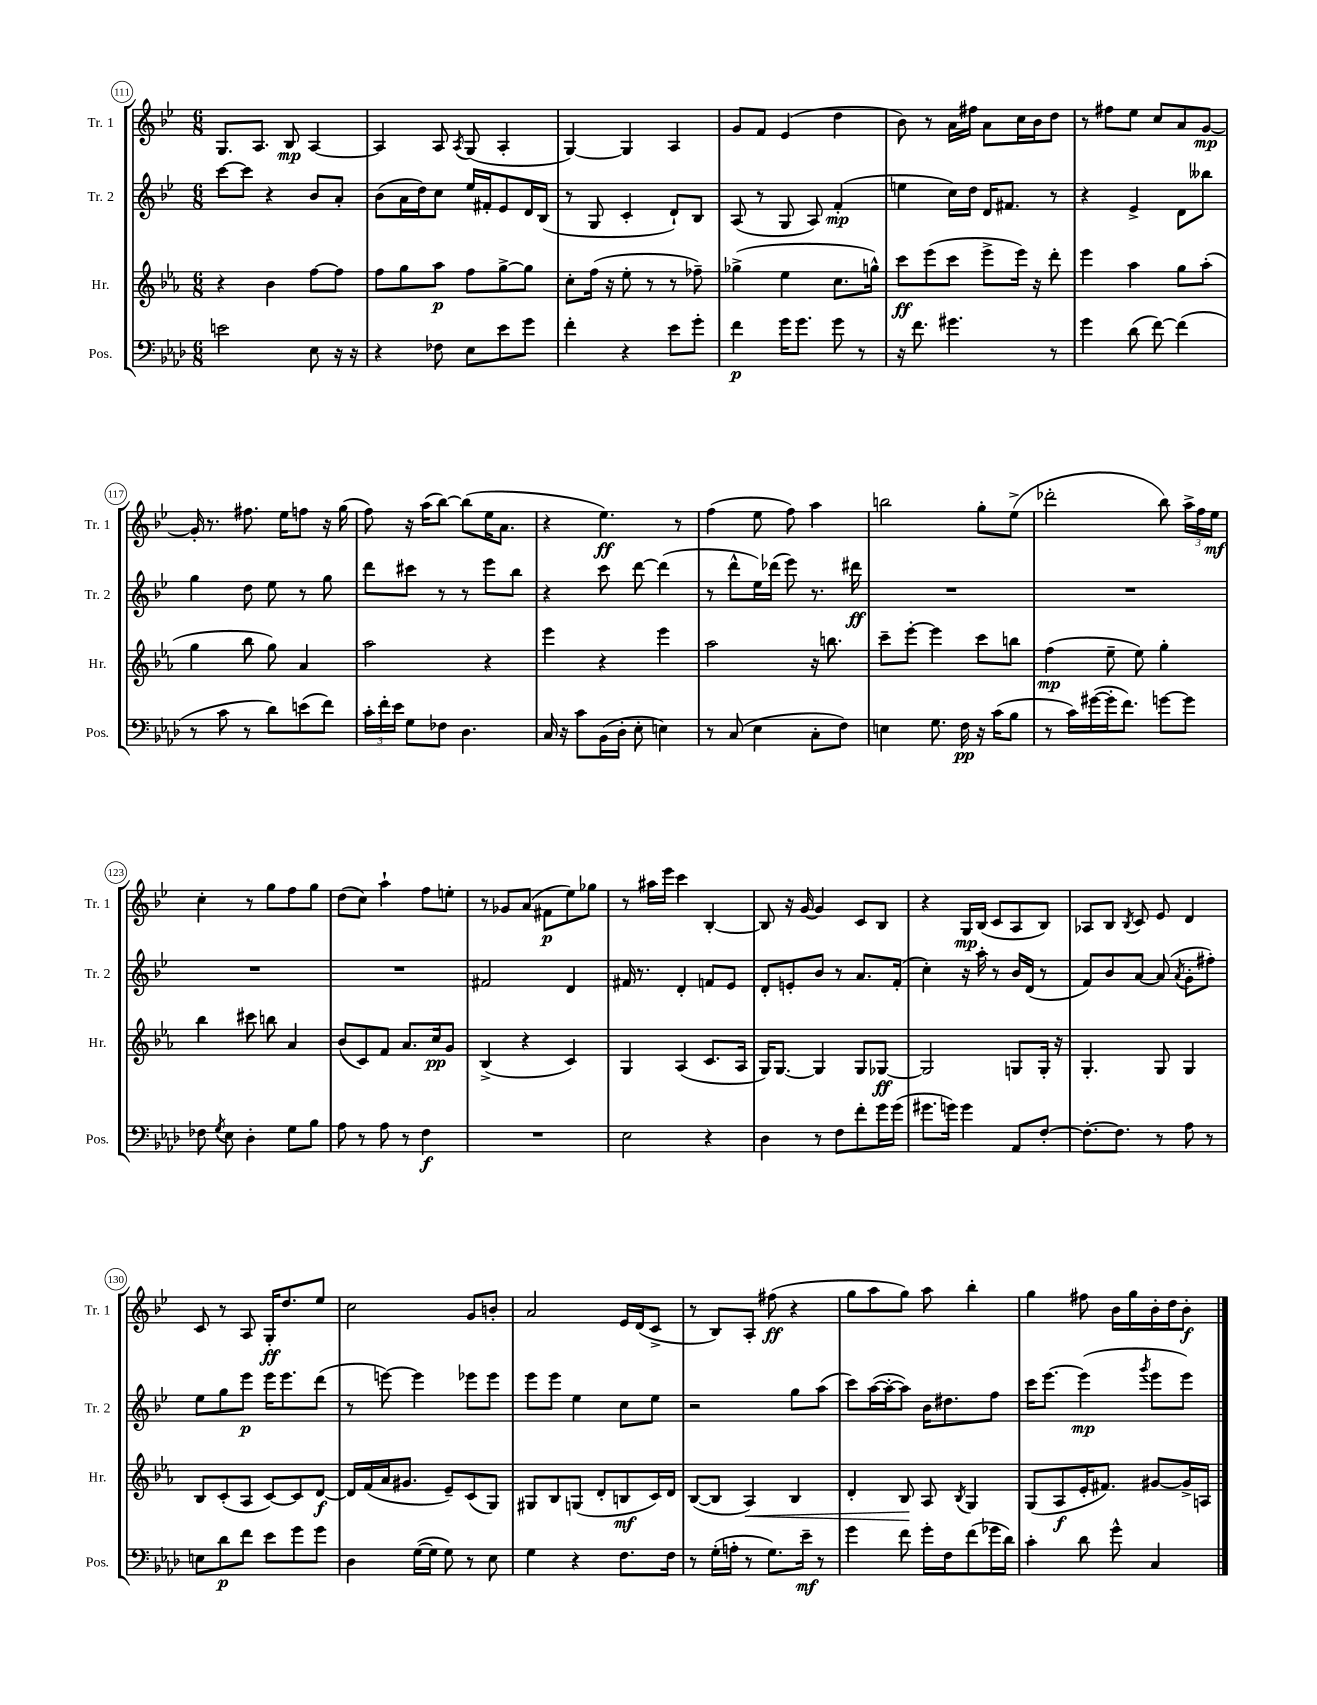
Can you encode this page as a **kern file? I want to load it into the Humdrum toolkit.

**kern	**dynam	**kern	**dynam	**kern	**dynam	**kern	**dynam
*part4	*part4	*part3	*part3	*part2	*part2	*part1	*part1
*staff4	*staff4	*staff3	*staff3	*staff2	*staff2	*staff1	*staff1
*I"Pos.	*	*I"Hr.	*	*I"Tr. 2	*	*I"Tr. 1	*
*I'Pos.	*	*I'Hr.	*	*I'Tr. 2	*	*I'Tr. 1	*
*clefF4	*	*clefG2	*	*clefG2	*	*clefG2	*
*k[b-e-a-d-]	*	*k[b-e-a-]	*	*k[b-e-]	*	*k[b-e-]	*
*M6/8	*	*M6/8	*	*M6/8	*	*M6/8	*
=111	=111	=111	=111	=111	=111	=111	=111
2en\	.	4r	.	[8ccc\L	.	8.G/L	.
.	.	.	.	8ccc\J]	.	.	.
.	.	.	.	.	.	8.A/J	.
.	.	4b-\	.	4r	.	.	.
.	.	.	.	.	.	8B-/	mp
8E-\	.	[8ff\L	.	8b-/L	.	[4A/	.
16r	.	8ff\J]	.	8a'/J	.	.	.
16r	.	.	.	.	.	.	.
=112	=112	=112	=112	=112	=112	=112	=112
4r	.	8ff\L	.	(8b-\L	.	4A/]	.
.	.	8gg\	.	16a\L	.	.	.
.	.	.	.	16dd\J)	.	.	.
8F-X\	.	8aa-\J	p	8cc\J	.	8A/	.
.	.	.	.	.	.	8qA/	.
8E-\L	.	8ff\L	.	16ee-/LL	.	(8G/	.
.	.	.	.	16f#X'/J	.	.	.
8e-\	.	[8gg^\	.	8e-/	.	4A'/	.
8g\J	.	8gg\J]	.	16d/L	.	.	.
.	.	.	.	(16B-/JJ	.	.	.
=113	=113	=113	=113	=113	=113	=113	=113
4f'\	.	8cc'\L	.	8r	.	[4G/)	.
.	.	(16ff\Jk	.	8G/	.	.	.
.	.	16r	.	.	.	.	.
4r	.	8ee-'\	.	4c'/	.	4G/]	.
.	.	8r	.	.	.	.	.
8e-\L	.	8r	.	8d`/L)	.	4A/	.
8g'\J	.	8ff-X~\)	.	8B-/J	.	.	.
=114	=114	=114	=114	=114	=114	=114	=114
4f\	p	(4gg-X^\	.	(8A/	.	8g/L	.
.	.	.	.	8r	.	8f/J	.
16g\KL	.	4ee-\	.	8G/	.	(4e-/	.
8.g\J	.	.	.	.	.	.	.
.	.	.	.	8A/)	.	.	.
8g\	.	8.cc\L	.	(4f'/	mp	4dd\	.
8r	.	.	.	.	.	.	.
.	.	16ggn^^\Jk)	.	.	.	.	.
=115	=115	=115	=115	=115	=115	=115	=115
16r	.	8ccc\L	ff	4een\	.	8b-\)	.
8.f\	.	.	.	.	.	.	.
.	.	(8eee-\	.	.	.	8r	.
4.g#X\	.	8ccc\J	.	16cc\LL)	.	16a\LL	.
.	.	.	.	16dd\JJ	.	16ff#X\JJ	.
.	.	8eee-^\L	.	16d/KL	.	8a\L	.
.	.	.	.	8.f#X/J	.	.	.
.	.	16eee-\Jk)	.	.	.	16cc\L	.
.	.	16r	.	.	.	16b-\J	.
8r	.	8ddd'\	.	8r	.	8dd\J	.
=116	=116	=116	=116	=116	=116	=116	=116
4g\	.	4eee-\	.	4r	.	8r	.
.	.	.	.	.	.	8ff#X\L	.
(8d-\	.	4aa-\	.	4e-^/	.	8ee-\J	.
[8f\)	.	.	.	.	.	8cc/L	.
(4f\]	.	8gg\L	.	8d\L	.	8a/	.
.	.	(8aa-'\J	.	8bb--X\J	.	[8g/J	mp
!!LO:LB:g=z
=117	=117	=117	=117	=117	=117	=117	=117
8r	.	4gg\	.	4gg\	.	16g'/]	.
.	.	.	.	.	.	8.r	.
8c\	.	.	.	.	.	.	.
8r	.	8bb-\	.	8dd\	.	8.ff#X\	.
8d-\L)	.	8gg\)	.	8ee-\	.	.	.
.	.	.	.	.	.	16ee-\KL	.
(8en\	.	4a-/	.	8r	.	8ffn\J	.
8f\J)	.	.	.	8gg\	.	16r	.
.	.	.	.	.	.	(16gg\	.
=118	=118	=118	=118	=118	=118	=118	=118
24c'\LL	.	2aa-\	.	8ddd\L	.	8ff\)	.
24f'\	.	.	.	.	.	.	.
24e-\JJ	.	.	.	.	.	.	.
8G\L	.	.	.	8ccc#X\J	.	16r	.
.	.	.	.	.	.	(16aa\KL	.
8F-X\J	.	.	.	8r	.	[8bb-\J)	.
4.D-\	.	.	.	8r	.	(8bb-\L]	.
.	.	4r	.	8eee-\L	.	16ee-\K	.
.	.	.	.	.	.	8.a\J	.
.	.	.	.	8bb-\J	.	.	.
=119	=119	=119	=119	=119	=119	=119	=119
16C/	.	4eee-\	.	4r	.	4r	.
16r	.	.	.	.	.	.	.
8c\L	.	.	.	.	.	.	.
(16BB-\L	.	4r	.	8ccc\	.	4.ee-\)	ff
16D-'\JJ	.	.	.	.	.	.	.
8E-'\	.	.	.	[8ddd\	.	.	.
4En\)	.	4eee-\	.	(4ddd\]	.	.	.
.	.	.	.	.	.	8r	.
=120	=120	=120	=120	=120	=120	=120	=120
8r	.	2aa-\	.	8r	.	(4ff\	.
(8C/	.	.	.	8ddd^^\L	.	.	.
4E-\	.	.	.	16ee-\L)	.	8ee-\	.
.	.	.	.	(16ddd-X\JJ	.	.	.
.	.	.	.	8eee-\)	.	8ff\)	.
8C'\L	.	16r	.	8.r	.	4aa\	.
.	.	8.bbn\	.	.	.	.	.
8F\J)	.	.	.	.	.	.	.
.	.	.	.	16ddd#X\	ff	.	.
=121	=121	=121	=121	=121	=121	=121	=121
4En\	.	8ccc~\L	.	2.r	.	2bbn\	.
.	.	[8eee-'\J	.	.	.	.	.
8.G\	.	4eee-\]	.	.	.	.	.
16F\	pp	.	.	.	.	.	.
16r	.	8ccc\L	.	.	.	8gg'\L	.
(16c\KL	.	.	.	.	.	.	.
8B-\J	.	8bbn\J	.	.	.	(8ee-^\J	.
=122	=122	=122	=122	=122	=122	=122	=122
8r	.	(4ff\	mp	2.r	.	2ddd-X'\	.
16c\LL)	.	.	.	.	.	.	.
([16g#X\	.	.	.	.	.	.	.
16g#'\J]	.	8ee-~\	.	.	.	.	.
8.f\J)	.	.	.	.	.	.	.
.	.	8ee-\)	.	.	.	.	.
[8gn\L	.	4gg'\	.	.	.	8bb-\)	.
8g\J]	.	.	.	.	.	24aa^\LL	.
.	.	.	.	.	.	24ff\	.
.	.	.	.	.	.	24ee-\JJ	mf
!!LO:LB:g=z
=123	=123	=123	=123	=123	=123	=123	=123
8F-X\	.	4bb-\	.	2.r	.	4cc'\	.
8qG/	.	.	.	.	.	.	.
8E-\	.	.	.	.	.	.	.
4D-'\	.	8ccc#X\	.	.	.	8r	.
.	.	8bbn\	.	.	.	8gg\L	.
8G\L	.	4a-/	.	.	.	8ff\	.
8B-\J	.	.	.	.	.	8gg\J	.
=124	=124	=124	=124	=124	=124	=124	=124
8A-\	.	(8b-/L	.	2.r	.	(8dd\L	.
8r	.	8c/)	.	.	.	8cc\J)	.
8A-\	.	8f/J	.	.	.	4aa`\	.
8r	.	8.a-/L	.	.	.	.	.
4F\	f	.	.	.	.	8ff\L	.
.	.	16cc/k	pp	.	.	.	.
.	.	8g/J	.	.	.	8een'\J	.
=125	=125	=125	=125	=125	=125	=125	=125
2.r	.	(4B-^/	.	2f#X/	.	8r	.
.	.	.	.	.	.	8g-X/L	.
.	.	4r	.	.	.	(8a/J	.
.	.	.	.	.	.	8f#X\L	p
.	.	4c/)	.	4d/	.	8ee-\)	.
.	.	.	.	.	.	8gg-X\J	.
=126	=126	=126	=126	=126	=126	=126	=126
2E-\	.	4G/	.	16f#X/	.	8r	.
.	.	.	.	8.r	.	.	.
.	.	.	.	.	.	16aa#X\LL	.
.	.	.	.	.	.	16eee-\JJ	.
.	.	(4A-/	.	4d'/	.	4ccc\	.
4r	.	8.c/L	.	8fn/L	.	[4B-'/	.
.	.	.	.	8e-/J	.	.	.
.	.	16A-/Jk	.	.	.	.	.
=127	=127	=127	=127	=127	=127	=127	=127
4D-\	.	16G/KL)	.	8d'/L	.	8B-/]	.
.	.	[8.G/J	.	.	.	.	.
.	.	.	.	8en'/	.	16r	.
.	.	.	.	.	.	[16g/	.
8r	.	4G/]	.	8b-/J	.	4g/]	.
8F\L	.	.	.	8r	.	.	.
8f'\	.	8G/L	.	8.a/L	.	8c/L	.
16g\L	.	[8G-X/J	ff	.	.	8B-/J	.
(16g\JJ	.	.	.	(16f'/Jk	.	.	.
=128	=128	=128	=128	=128	=128	=128	=128
8.g#X\L	.	2G-/]	.	4cc'\)	.	4r	.
16gn\Jk)	.	.	.	.	.	.	.
4g\	.	.	.	16r	.	16G/LL	mp
.	.	.	.	16aa'\	.	(16B-/JJ	.
.	.	.	.	8r	.	8c/L	.
8AA-/L	.	8Gn/L	.	16b-/LL	.	8A/	.
.	.	.	.	(16d/JJ	.	.	.
[8F'/J	.	16G'/Jk	.	8r	.	8B-/J)	.
.	.	16r	.	.	.	.	.
=129	=129	=129	=129	=129	=129	=129	=129
8.F'\L_	.	4.G'/	.	8f/L)	.	8A-X/L	.
.	.	.	.	8b-/	.	8B-/J	.
8.F\J]	.	.	.	.	.	.	.
.	.	.	.	.	.	8qB-/	.
.	.	.	.	[8a/J	.	8c/	.
8r	.	8G/	.	(8a/]	.	8e-/	.
.	.	.	.	8qa/	.	.	.
8A-\	.	4G/	.	8g'\L	.	4d/	.
8r	.	.	.	8ff#X'\J)	.	.	.
!!LO:LB:g=z
=130	=130	=130	=130	=130	=130	=130	=130
8En\L	.	8B-/L	.	8ee-\L	.	8c/	.
8d-\	p	(8c'/	.	8gg\	.	8r	.
8f\J	.	8A-/J	.	8eee-\J	p	8A/	.
8e-\L	.	[8c/L)	.	16eee-\KL	.	16G'/KL	ff
.	.	.	.	8.eee-\	.	8.dd/	.
8g\	.	8c/]	.	.	.	.	.
8g\J	.	[8d/J	f	(8ddd\J	.	8ee-/J	.
=131	=131	=131	=131	=131	=131	=131	=131
4D-\	.	16d/LL]	.	8r	.	2cc\	.
.	.	(16f/	.	.	.	.	.
.	.	16a-/J	.	[8eeen\)	.	.	.
.	.	8.g#X/J	.	.	.	.	.
([16G\LL	.	.	.	4eee\]	.	.	.
16G\JJ]	.	.	.	.	.	.	.
8G\)	.	8e-~/L)	.	.	.	.	.
8r	.	(8c/	.	8eee-X\L	.	8g/L	.
8E-\	.	8G/J)	.	8eee-\J	.	8bn'/J	.
=132	=132	=132	=132	=132	=132	=132	=132
4G\	.	8G#X/L	.	8eee-\L	.	2a/	.
.	.	8B-/	.	8eee-\J	.	.	.
4r	.	(8Gn/J	.	4ee-\	.	.	.
.	.	8d'/L	.	.	.	.	.
8.F\L	.	8Bn/	mf	8cc\L	.	16e-/LL	.
.	.	.	.	.	.	(16d/J	.
.	.	16c/L)	.	8ee-\J	.	8c^/J	.
16F\Jk	.	16d/JJ	.	.	.	.	.
=133	=133	=133	=133	=133	=133	=133	=133
8r	.	([8B-/L	.	2r	.	8r	.
(16G'\LL	.	8B-/J]	.	.	.	8B-/L)	.
16An'\JJ	.	.	.	.	.	.	.
!	!	!	!LO:HP:b	!	!	!	!
8r	.	4A-/)	<	.	.	8A'/J	.
8.G\L)	.	.	.	.	.	(8ff#X\	ff
.	.	4B-/	.	8gg\L	.	4r	.
16e-~\Jk	mf	.	.	.	.	.	.
8r	.	.	.	(8aa\J	.	.	.
=134	=134	=134	=134	=134	=134	=134	=134
4g\	.	4d'/	.	8ccc\L)	.	8gg\L	.
.	.	.	.	([16aa\L	.	8aa\	.
.	.	.	.	16aa'\J_	.	.	.
8f\	.	8B-/	.	8aa\J])	.	8gg\J)	.
16g'\LL	.	8A-/	[	16b-\KL	.	8aa\	.
16F\J	.	.	.	8.dd#X\	.	.	.
.	.	8qB-/	.	.	.	.	.
(8f\	.	4G/	.	.	.	4bb-'\	.
16g-X\L	.	.	.	8ff\J	.	.	.
16d-\JJ)	.	.	.	.	.	.	.
=135	=135	=135	=135	=135	=135	=135	=135
4c'\	.	(8G/L	.	16ccc\KL	.	4gg\	.
.	.	.	.	[8.eee-\J	.	.	.
.	.	8A-/	f	.	.	.	.
8d-\	.	16e-'/K	.	(4eee-\]	mp	8ff#X\	.
.	.	8.f#X/J)	.	.	.	.	.
8g^^\	.	.	.	.	.	16b-\LL	.
.	.	.	.	.	.	16gg\	.
.	.	.	.	8qggg/	.	.	.
4C/	.	[8g#X/L	.	8eee-\L	.	16b-'\	.
.	.	.	.	.	.	16dd\J	.
.	.	16g#^/L]	.	8eee-\J)	.	8b-'\J	f
.	.	16An/JJ	.	.	.	.	.
==	==	==	==	==	==	==	==
*-	*-	*-	*-	*-	*-	*-	*-
